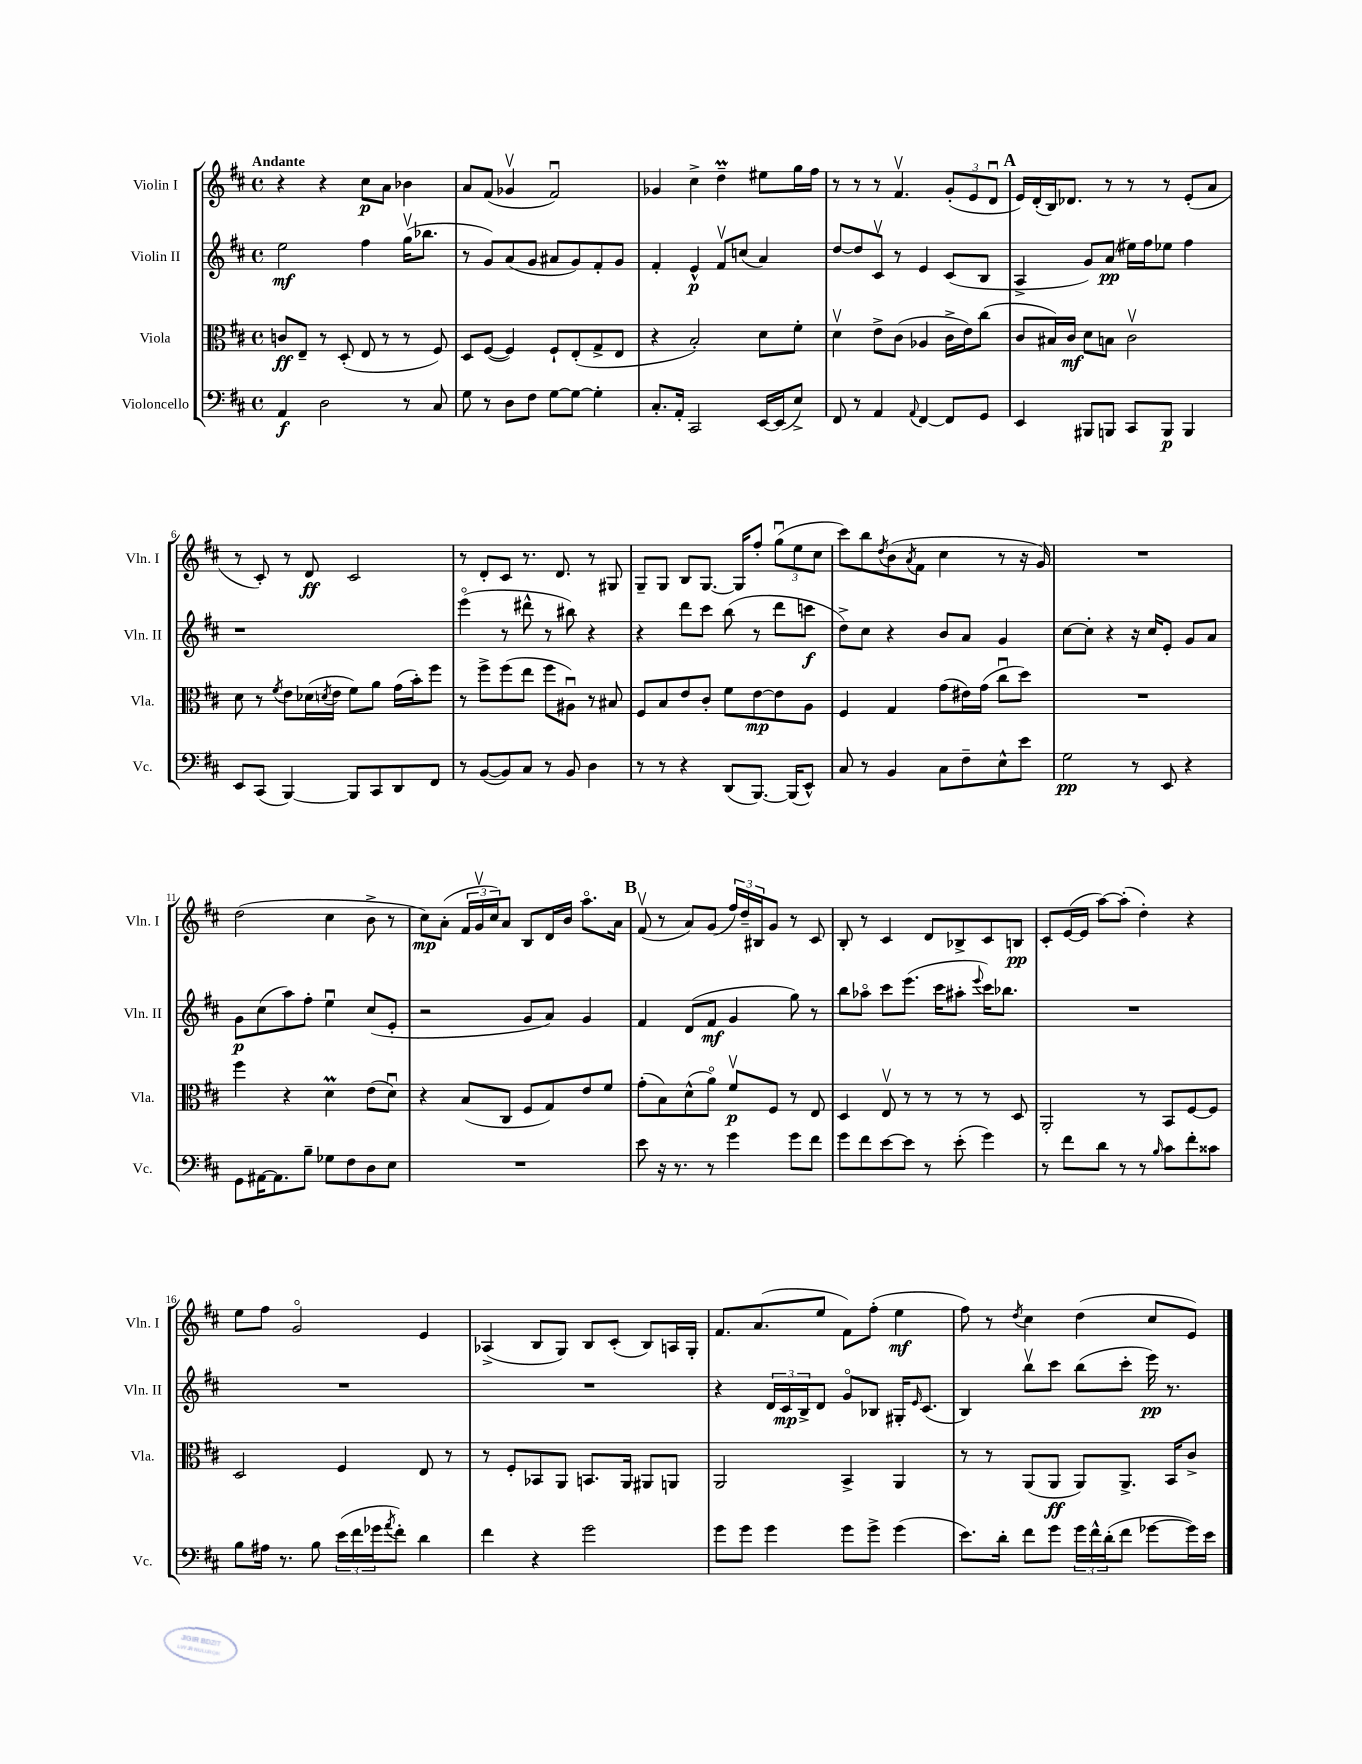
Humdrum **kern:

**kern	**kern	**kern	**kern
*staff4	*staff3	*staff2	*staff1
*clefF4	*clefC3	*clefG2	*clefG2
*k[f#c#]	*k[f#c#]	*k[f#c#]	*k[f#c#]
*M4/4	*M4/4	*M4/4	*M4/4
*met(c)	*met(c)	*met(c)	*met(c)
4AA/	8c/L	2ee\	4r
.	8E~/J	.	.
2D\	8r	.	4r
.	(8D'/	.	.
.	8E/	4ff#\	8cc#\L
.	8r	.	8a\J
8r	8r	(16ggv\LK	4b-\
.	.	8.bb-\J	.
8C#/	8F#/)	.	.
=	=	=	=
8G\	8D/L	8r	8a/L
8r	([8F#/J	8g/L)	(8f#/J
8D\L	4F#/])	(8a/	4g-v/
8F#\J	.	8g/J	.
[8G\L	8F#`/L	8a#/L	2f#u/)
8G\_J	(8E'/	8g/)	.
4G'\]	8G^/	8f#'/	.
.	8E/J	8g/J	.
=	=	=	=
8.C#'/L	4r	4f#'/	4g-/
16AA'/Jk	.	.	.
2CC#/	2B'/)	4e^^/	4cc#^\
.	.	8f#v/L	4dd~\
.	.	(8cc/J	.
[16EE/LL	8d\L	4a/)	8ee#\L
(16EE/]J	.	.	.
8E^/J)	8f#'\J	.	16gg\L
.	.	.	16ff#\JJ
=	=	=	=
8FF#/	4dv\	[8dd/L	8r
8r	.	8dd/]	8r
4AA/	8e^\L	8c#v/J	8r
.	(8c#\J	8r	4.f#v/
8qqAA/	.	.	.
[4FF#/	4A-/	4e/	.
8FF#/]L	16c#^\LL	(8c#/L	(12g'/L
.	16e\J)	.	.
.	.	.	12e/
8GG/J	(8cc#\J	8B/J	.
.	.	.	12du/J
=	=	=	=
4EE/	8c#/L	4A^/	16e/LL)
.	.	.	(16d'/
.	16B#/L)	.	16B/J)
.	16c#/JJ	.	8.d-/J
8BBB#/L	8d\L	8g/L)	.
8BBB/J	8B\J	(8a/J	8r
8CC#/L	2c#v\	16ee#\LL)	8r
.	.	16ff#\J	.
8BBB/J	.	8ee-\J	8r
4BBB/	.	4ff#\	(8e'/L
.	.	.	8a/J
=	=	=	=
8EE/L	8d\	1r	8r
(8CC#/J	8r	.	8c#'/)
.	8qf#/	.	.
[4BBB/)	8e\L	.	8r
.	(16d-\L	.	8d/
.	8qd/	.	.
.	16e\JJ	.	.
8BBB/]L	8f#\L)	.	2c#/
8CC#/	8a\J	.	.
8DD/	(16g\LL	.	.
.	16b'\J)	.	.
8FF#/J	8ff#\J	.	.
=	=	=	=
8r	8r	(4eeeo\	8r
([8BB/L	8ff#^\L	.	8d'/L
8BB/])	(8ff#\	8r	8c#/J
8C#/J	8ee\J	8ddd#^^\	8.r
8r	8ff#\L	8r	.
.	.	.	8.d/
8BB/	8A#u\J)	8bb#\)	.
4D\	8r	4r	8r
.	8B#/	.	8G#/
=	=	=	=
8r	8F#/L	4r	8G~/L
8r	8B/	.	8G/J
4r	8e/	8ddd\L	8B/L
.	8c#'/J	8ccc#\J	[8.G/J
(8DD/L	8f#\L	(8bb\	.
.	.	.	16G/]LK
[8.BBB/J)	[8e\	8r	8ff#'/J
.	8e\]	8ddd\L	(12ggu\L
(16BBB/]LK	.	.	.
.	.	.	12ee\
8EE^^/J)	8A\J	8ccc\J	.
.	.	.	12cc#\J
=	=	=	=
8C#/	4F#/	8dd^\L)	8ccc#\L)
8r	.	8cc#\J	8bb\
.	.	.	8qdd/
4BB/	4G/	4r	(8b\
.	.	.	8qa/
.	.	.	8f#\J
8C#\L	(8g\L	8b/L	4cc#\
8F#~\	16e#\L)	8a/J	.
.	(16g\JJ	.	.
8E^^\	8cc#u\L	4g/	8r
8e\J	8dd\J)	.	16r
.	.	.	16g/)
=	=	=	=
2G\	1r	[8cc#\L	1r
.	.	8cc#'\]J	.
.	.	4r	.
8r	.	16r	.
.	.	16cc#/LK	.
8EE/	.	8e'/J	.
4r	.	8g/L	.
.	.	8a/J	.
=	=	=	=
8GG\L	4ff#\	8g\L	(2dd\
[16AA#\K	.	(8cc#\	.
8.AA#\]	.	.	.
.	4r	8aa\)	.
8B~\J	.	8ff#'\J	.
8G-\L	4d\	4eeu\	4cc#\
8F#\	.	.	.
8D\	(8e\L	(8cc#/L	8b^\
8E\J	8du\J)	8e'/J	8r
=	=	=	=
1r	4r	2r	8cc#\L)
.	.	.	(8a'\J
.	(8B/L	.	24f#/LL
.	.	.	24gv/
.	.	.	24cc#/J)
.	8C#/J	.	8a/J
.	8F#/L	8g/L	8B/L
.	8G/)	8a/J)	16d/L
.	.	.	16b/JJ
.	8e/	4g/	8.aao\L
.	8f#/J	.	.
.	.	.	16a\Jk
=	=	=	=
8e\	(8g'\L	4f#/	(8f#v/
16r	8B\)	.	8r
8.r	.	.	.
.	(8d^^\	(8d/L	8a/L)
8r	8ao\J)	8f#/J	(8g/J
4g\	8f#v/L	4g/	24ff#/LL)
.	.	.	24dd~/
.	.	.	24B#/J
.	8F#/J	.	8g/J
8g\L	8r	8gg\)	8r
8f#\J	8E/	8r	8c#/
=	=	=	=
8g\L	4D/	8bb\L	8B'/
8f#\	.	8aa-o\J	8r
[8e\	8Ev/	8ccc#\L	4c#/
8e\]J	8r	(8.eee\J	.
8r	8r	.	8d/L
.	.	16ccc#\LK	.
(8e'\	8r	8aa#'\J	8B-^/
.	.	8qqeee/	.
4g\)	8r	16ccc#\LK)	8c#/
.	.	8.bb-\J	.
.	8D/	.	8B/J
=	=	=	=
8r	2AA'/	1r	8c#'/L
8f#\L	.	.	([16e/L
.	.	.	16e/]JJ
8d\J	.	.	[8aa\L)
8r	.	.	(8aa'\]J
8r	8r	.	4dd'\)
16qqB/	.	.	.
8c#\L	8BB/L	.	.
8f#'\	[8F#/	.	4r
8c##\J	8F#/]J	.	.
=	=	=	=
8B\L	2D/	1r	8ee\L
16A#\Jk	.	.	8ff#\J
8.r	.	.	.
.	.	.	2go/
8B\	.	.	.
(24e\LL	4F#/	.	.
24f#\	.	.	.
24g-\J	.	.	.
8qa/	.	.	.
8f#'\J)	.	.	.
4d\	8E/	.	4e/
.	8r	.	.
=	=	=	=
4f#\	8r	1r	(4A-^/
.	8F#'/L	.	.
4r	8BB-/	.	8B/L
.	8AA/J	.	8G/J)
2g\	8.BB/L	.	8B/L
.	.	.	(8c#'/J
.	16AA/Jk	.	.
.	8AA#/L	.	8B/L)
.	8AA/J	.	16A/L
.	.	.	16G'/JJ
=	=	=	=
8g\L	2AA/	4r	8.f#/L
8g\J	.	.	.
.	.	.	(8.a/
4g\	.	24d/LL	.
.	.	24c#/	.
.	.	24B^/J	.
.	.	8d/J	8ee/J
8g\L	4BB^/	8go/L	8f#\L)
8g^\J	.	8B-/J	(8ff#'\J
(4g\	4AA/	16G#'/LK	4ee\
.	.	16qqe/	.
.	.	(8.c#/J	.
=	=	=	=
8.e\L)	8r	4B/)	8ff#\)
.	8r	.	8r
16d'\Jk	.	.	.
.	.	.	8qdd/
8f#\L	(8AA/L	8bbv\L	4cc#\
8g\J	8AA/J	8ccc#\J	.
24g\LL	8AA/L)	(8bb\L	(4dd\
24f#^^\	.	.	.
(24d'\J	.	.	.
8f#\J	8.AA^/J	8ccc#'\J	.
[8g-\L	.	16eee\)	8cc#/L
.	16BB/LK	8.r	.
16g-\]L)	8c#^/J	.	8e/J)
16e\JJ	.	.	.
==	==	==	==
*-	*-	*-	*-
